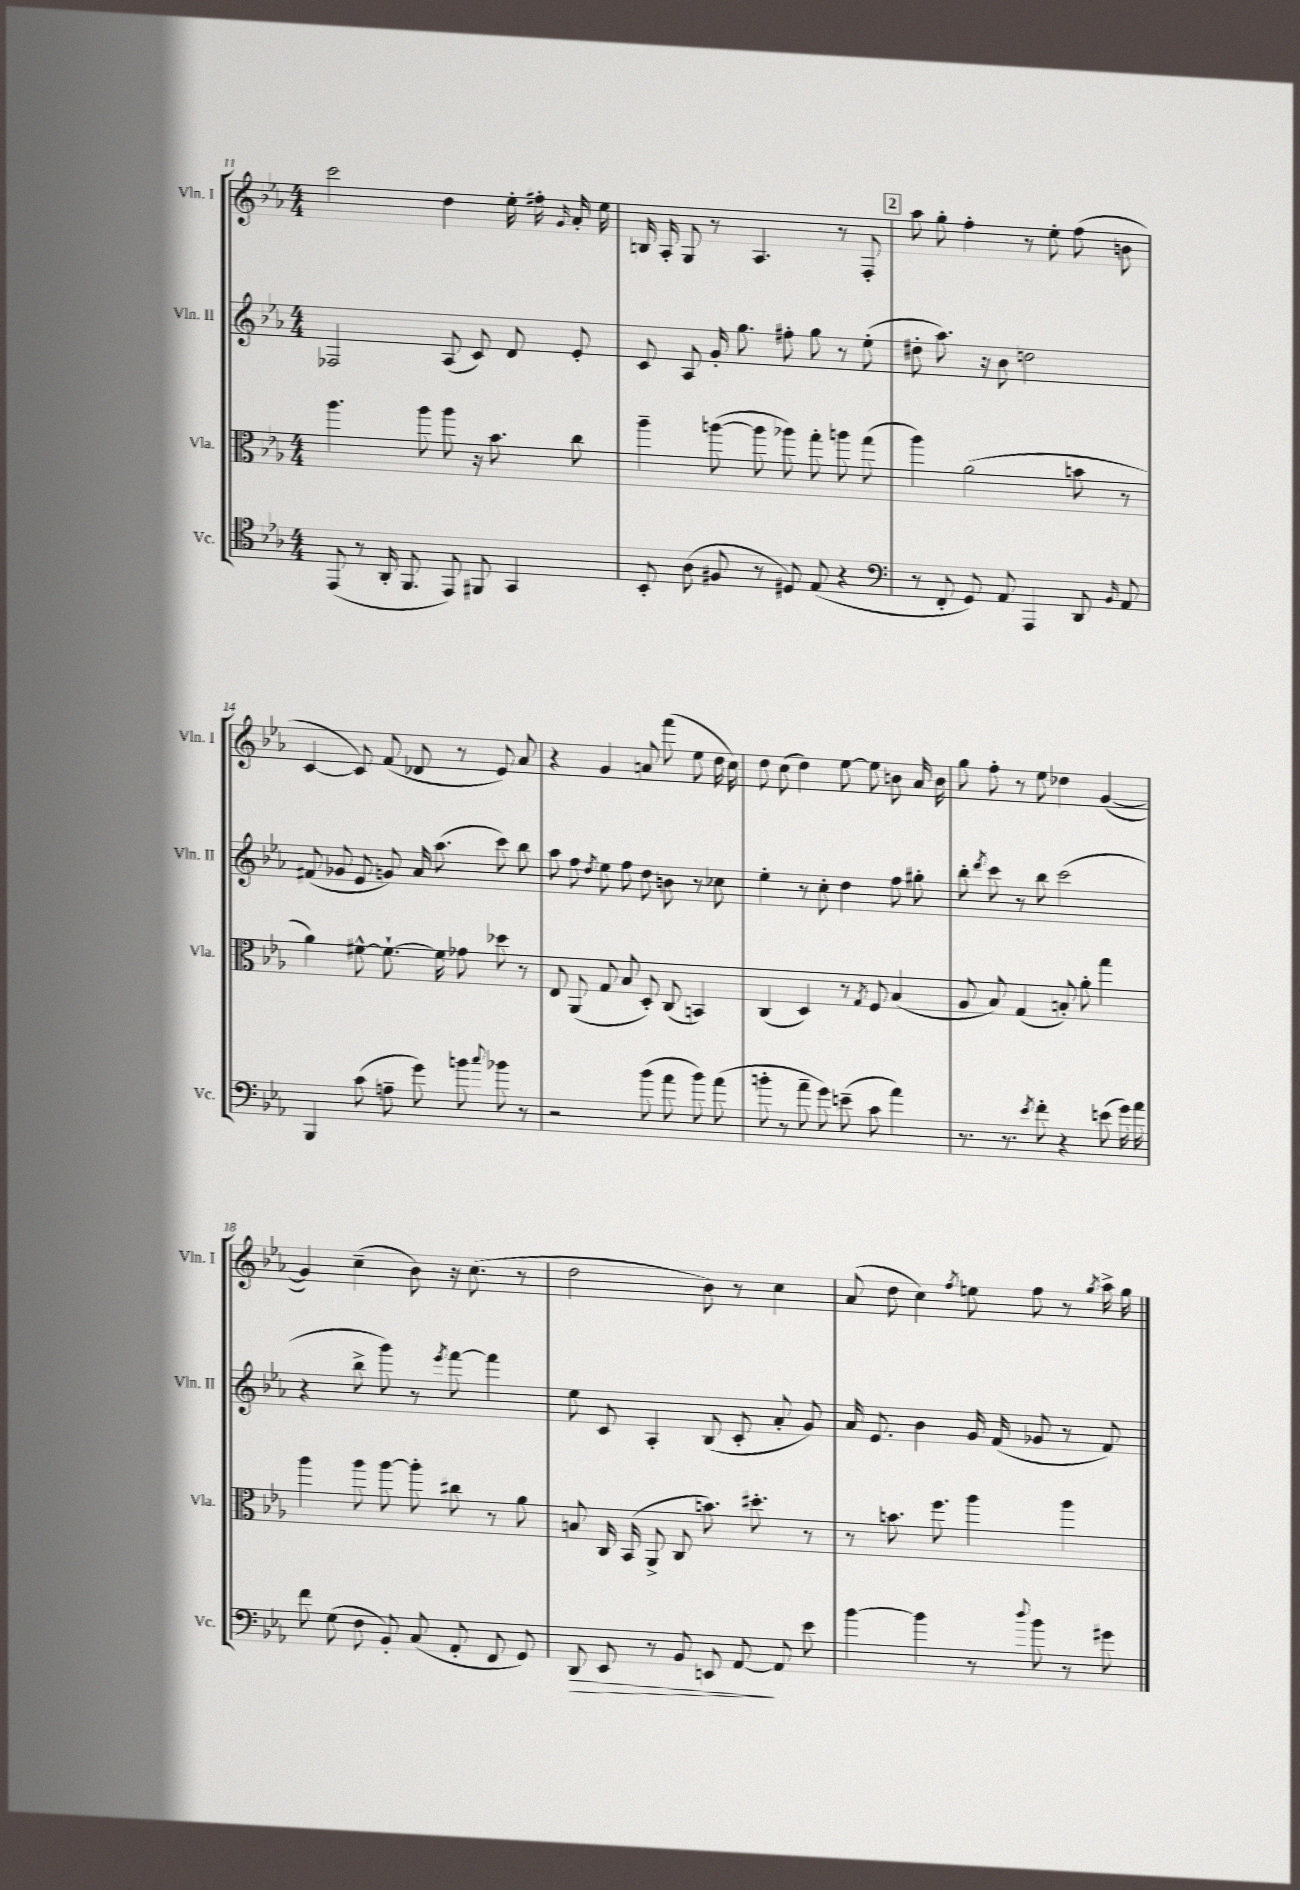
<<
\new StaffGroup <<
\new Staff = "s0" \with { instrumentName = "Vln. I" shortInstrumentName = "Vln. I" } {
    \clef treble \key ees \major \numericTimeSignature \time 4/4
    \autoBeamOff c'''2 d''4 ees''16-. fis''16-. \grace { g'16 } aes'16-. ees''16 |
    b16 aes16-. g8 r8 aes4. r8 f8-. |
    \mark \markup { \box "2" } aes''8 g''8-. f''4-. r8 ees''8-. f''8( b'8 |
    c'4~ c'8) f'8( des'8 r8 ees'8) aes'8 |
    r4 g'4 a'8 f'''8( ees''8 d''16 c''16) |
    d''8 c''8( d''4) ees''8~ ees''8 b'8 aes'16 b'16 |
    g''8 f''8-. r8 ees''8 des''4 g'4~( |
    g'4) c''4--( bes'8) r16 c''8.( r8 |
    d''2 bes'8) r8 c''4 |
    aes'8( d''8 c''4) \acciaccatura { f''8 } e''8 f''8 r8 \acciaccatura { g''8 } aes''16-> g''16 \bar "|." |
}
\new Staff = "s1" \with { instrumentName = "Vln. II" shortInstrumentName = "Vln. II" } {
    \clef treble \key ees \major \numericTimeSignature \time 4/4
    \autoBeamOff fes2 aes8( c'8) d'8 ees'8-. |
    c'8 aes8 g'16-. g''8. fis''8-. g''8 r8 ees''8-.( |
    \mark \markup { \box "2" } dis''8-. aes''8.) r16 bes'8 d''2 |
    fis'8( ges'8 ees'8 g'8) aes'16 aes''8.( c'''8) bes''8 |
    aes''8 f''8 \acciaccatura { d''8 } ees''8 f''8 d''8 b'8 r8 ces''8 |
    ees''4-. r8 c''8-. d''4 f''8 gis''8-. |
    bes''8-. \acciaccatura { d'''8 } c'''8 r8 bes''8 c'''2( |
    r4 bes''8-> g'''8) r8 \acciaccatura { ees'''8 } f'''8~ f'''4 |
    ees''8 c'8 aes4-. bes8( c'8-. aes'8-. g'8) |
    aes'16 ees'8. bes'4 g'16 f'16( ges'8 r8 f'8) \bar "|." |
}
\new Staff = "s2" \with { instrumentName = "Vla." shortInstrumentName = "Vla." } {
    \clef alto \key ees \major \numericTimeSignature \time 4/4
    \autoBeamOff aes''4. aes''8 aes''8 r16 bes'8. c''8 |
    aes''4-- a''8~( a''8 aes''8) g''8-. a''8 g''8( |
    \mark \markup { \box "2" } aes''4) aes'2( b'8 r8 |
    aes'4) fis'8~-^ fis'8.~-! fis'16 ges'8 des''8 r8 |
    ees8 aes,8( g8 bes8 d8-.) c8( b,4) |
    c4( d4) r8 \acciaccatura { g8 } f8 bes4( |
    aes8 bes8) g4( b8-.) aes'8-. g''4 |
    aes''4 aes''8 aes''8~ aes''8-. cis''8 r8 aes'8 |
    b8 c16 bes,16( aes,8-> c8 b'8.) dis''8.-. r8 |
    r8 b'8. f''8. aes''4 aes''4 \bar "|." |
}
\new Staff = "s3" \with { instrumentName = "Vc." shortInstrumentName = "Vc." } {
    \clef tenor \key ees \major \numericTimeSignature \time 4/4
    \autoBeamOff ees,8( r8 aes,16-. f,8. ees,8) fis,8 g,4 |
    bes,8-. aes8( fis8 r8 dis8) ees8( r4 |
    \mark \markup { \box "2" } \clef bass r8 f,8-. g,8) aes,8 aes,,4 d,8 \grace { bes,16 } aes,8 |
    bes,,4 c'8( a8-- g'8) b'8 \appoggiatura { c''8 } bes'8 r8 |
    r2 bes'8( aes'8 bes'8) aes'8( |
    b'8-. r8 aes'8-- g'8) e'8--( c'8 aes'4) |
    r8. r8. \acciaccatura { ees'8 } f'8-. r4 e'8( g'16) aes'16 |
    f'8 g8( f8 bes,8-.) c8( aes,8-. f,8 g,8) |
    d,8\> ees,8 r8 bes,8 e,8 aes,8~\! aes,8 ees'8 |
    bes'4~ bes'4 r8 \appoggiatura { d''8 } bes'8 r8 gis'8 \bar "|." |
}
>>
>>
\layout { \context { \Score currentBarNumber = #11 } }
